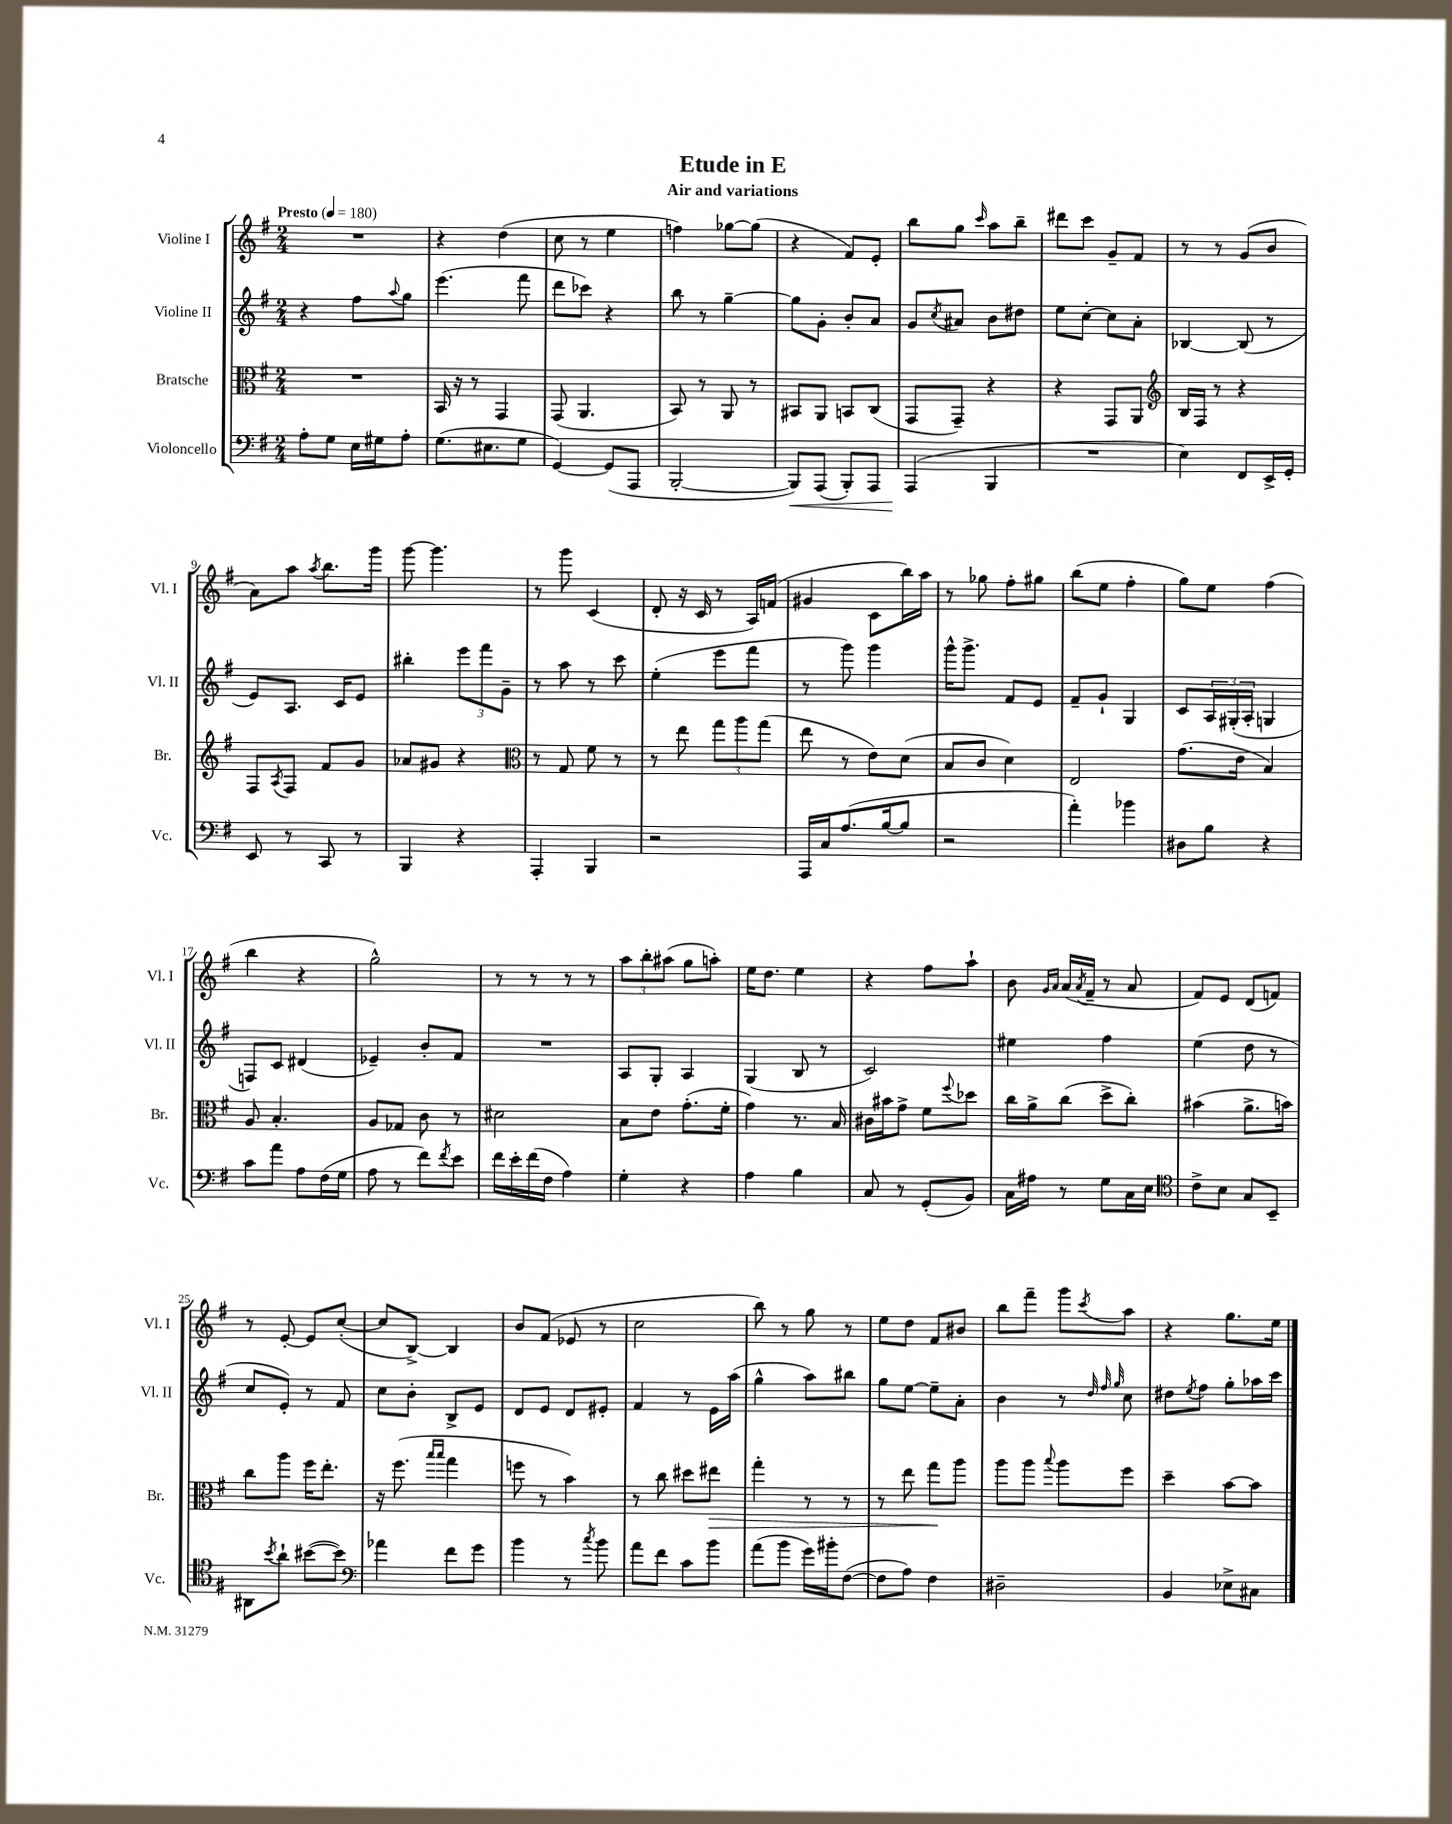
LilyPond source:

\header { title = "Etude in E" subtitle = "Air and variations" }
<<
\new StaffGroup <<
\new Staff = "s0" \with { instrumentName = "Violine I" shortInstrumentName = "Vl. I" } {
    \clef treble \key g \major \numericTimeSignature \time 2/4 \tempo "Presto" 4 = 180
    R2 |
    r4 d''4( |
    c''8 r8 e''4 |
    f''4) ges''8~ ges''8( |
    r4 fis'8) e'8-. |
    b''8 g''8 \grace { c'''16 } a''8 b''8-- |
    dis'''8 c'''8 g'8-- fis'8 |
    r8 r8 g'8( b'8 |
    a'8) a''8 \acciaccatura { a''8 } b''8. g'''16 |
    g'''8~ g'''4. |
    r8 g'''8 c'4( |
    d'8-. r16 c'16 r8 a16) f'16( |
    gis'4 c'8 b''16) a''16 |
    r8 ges''8 fis''8-. gis''8 |
    b''8( e''8 fis''4-. |
    g''8) e''8 fis''4( |
    b''4 r4 |
    g''2-^) |
    r8 r8 r8 r8 |
    \tuplet 3/2 { a''8 b''8-. ais''8( } g''8 a''8-.) |
    e''16 d''8. e''4 |
    r4 fis''8 a''8-! |
    b'8 \grace { g'16 a'16 } a'16( \acciaccatura { a'8 } fis'16-- r8 a'8 |
    fis'8) e'8 d'8( f'8) |
    r8 e'8~-. e'8 c''8~-.( |
    c''8 b8~->) b4 |
    b'8 fis'8( ees'8 r8 |
    c''2 |
    b''8) r8 g''8 r8 |
    e''8 d''8 fis'8 bis'8 |
    b''8 fis'''8-- g'''8 \acciaccatura { c'''8 } a''8 |
    r4 g''8. e''16 \bar "|." |
}
\new Staff = "s1" \with { instrumentName = "Violine II" shortInstrumentName = "Vl. II" } {
    \clef treble \key g \major \numericTimeSignature \time 2/4
    r4 fis''8 \appoggiatura { a''8 } g''8 |
    e'''4.( fis'''8 |
    d'''8 ces'''8) r4 |
    b''8 r8 g''4~-- |
    g''8 g'8-. b'8-. a'8 |
    g'8 \acciaccatura { c''8 } ais'8 b'8 dis''8 |
    e''8 c''8~-. c''8 a'8-. |
    bes4~ bes8( r8 |
    e'8) a8. c'16 e'8 |
    bis''4-. \tuplet 3/2 { e'''8 fis'''8 g'8-- } |
    r8 a''8 r8 c'''8 |
    e''4-.( e'''8 fis'''8 |
    r8 g'''8) g'''4 |
    g'''16-^ g'''8.-> fis'8 e'8 |
    fis'8-- g'8-! g4 |
    c'8 \tuplet 3/2 { a16 gis16-.( a16-. } g4 |
    f8) c'8 dis'4( |
    ees'4--) b'8-. fis'8 |
    R2 |
    a8 g8-. a4 |
    g4( b8 r8 |
    c'2) |
    eis''4 fis''4 |
    e''4( d''8 r8 |
    c''8 e'8-.) r8 fis'8 |
    c''8 b'8-. b8-> e'8 |
    d'8 e'8 d'8 eis'8-. |
    fis'4 r8 e'16 a''16( |
    g''4-^ a''8) bis''8 |
    g''8 e''8~ e''8-- a'8-. |
    b'4 r8 \grace { d''32 fis''32 g''32 } c''8 |
    dis''8 \acciaccatura { e''8 } fis''8 g''8-. aes''16 c'''16 \bar "|." |
}
\new Staff = "s2" \with { instrumentName = "Bratsche" shortInstrumentName = "Br." } {
    \clef alto \key g \major \numericTimeSignature \time 2/4
    R2 |
    b,16 r16 r8 g,4 |
    g,8( a,4. |
    b,8) r8 a,8 r8 |
    bis,8 a,8 b,8 c8( |
    g,8 g,8--) r4 |
    r4 g,8 a,8 |
    \clef treble b16 fis16 r8 r4 |
    fis8 \acciaccatura { a8 } fis8 fis'8 g'8 |
    aes'8 gis'8 r4 |
    \clef alto r8 g8 fis'8 r8 |
    r8 e''8 \tuplet 3/2 { g''8 a''8 g''8( } |
    e''8 r8 e'8) d'8( |
    b8 c'8 d'4) |
    e2 |
    g'8.( e'16 b4) |
    a8 b4.-. |
    a8 ges8 c'8 r8 |
    dis'2 |
    b8 e'8 g'8.-.( fis'16-. |
    g'4) r8. b16 |
    cis'16 bis'16 g'8-> fis'8 \appoggiatura { fis''8 } des''8 |
    c''16 a'16-> c''8( d''8-> c''8-.) |
    bis'4( a'8.-> b'16) |
    c''8 a''8 fis''16 e''8.-. |
    r16 fis''8.( \grace { b''16 b''16 } g''4 |
    f''8 r8 b'4) |
    r8 c''8 dis''8 eis''8\> |
    g''4-. r8 r8 |
    r8 e''8 g''8\! a''8 |
    a''8 a''8 \appoggiatura { b''8 } a''8 fis''8 |
    d''4-- b'8~ b'8 \bar "|." |
}
\new Staff = "s3" \with { instrumentName = "Violoncello" shortInstrumentName = "Vc." } {
    \clef bass \key g \major \numericTimeSignature \time 2/4
    a8-. g8 e16 gis16 a8-. |
    g8.( eis8. g8 |
    g,4~) g,8( a,,8 |
    b,,2~-. |
    b,,8\<) a,,8( b,,8-.) a,,8 |
    a,,4\!( b,,4 |
    R2 |
    e4) fis,8 e,16-> g,16-. |
    e,8 r8 c,8 r8 |
    b,,4 r4 |
    a,,4-. b,,4 |
    r2 |
    a,,16 c16 a8.( b16~ b8 |
    r2 |
    a'4-.) bes'4 |
    dis8 b8 r4 |
    c'8 a'8 a8 fis16( g16 |
    a8 r8 fis'8) \acciaccatura { fis'8 } e'8 |
    fis'16 e'16-. fis'16( fis16 a4) |
    g4-. r4 |
    a4 b4 |
    c8 r8 g,8-.( b,8) |
    c16 ais16 r8 g8 c16 e16 |
    \clef tenor c'8-> b8 g8 b,8-- |
    ais,8 \acciaccatura { b'8 } a'8-! bis'8~( bis'8) |
    \clef bass aes'4 fis'8 g'8 |
    b'4 r8 \acciaccatura { c''8 } b'8 |
    a'8 fis'8 c'8 b'8 |
    a'8( b'8 g'16) bis'16-. fis8~( |
    fis8 a8) fis4 |
    dis2-- |
    b,4 ees8-> cis8 \bar "|." |
}
>>
>>
